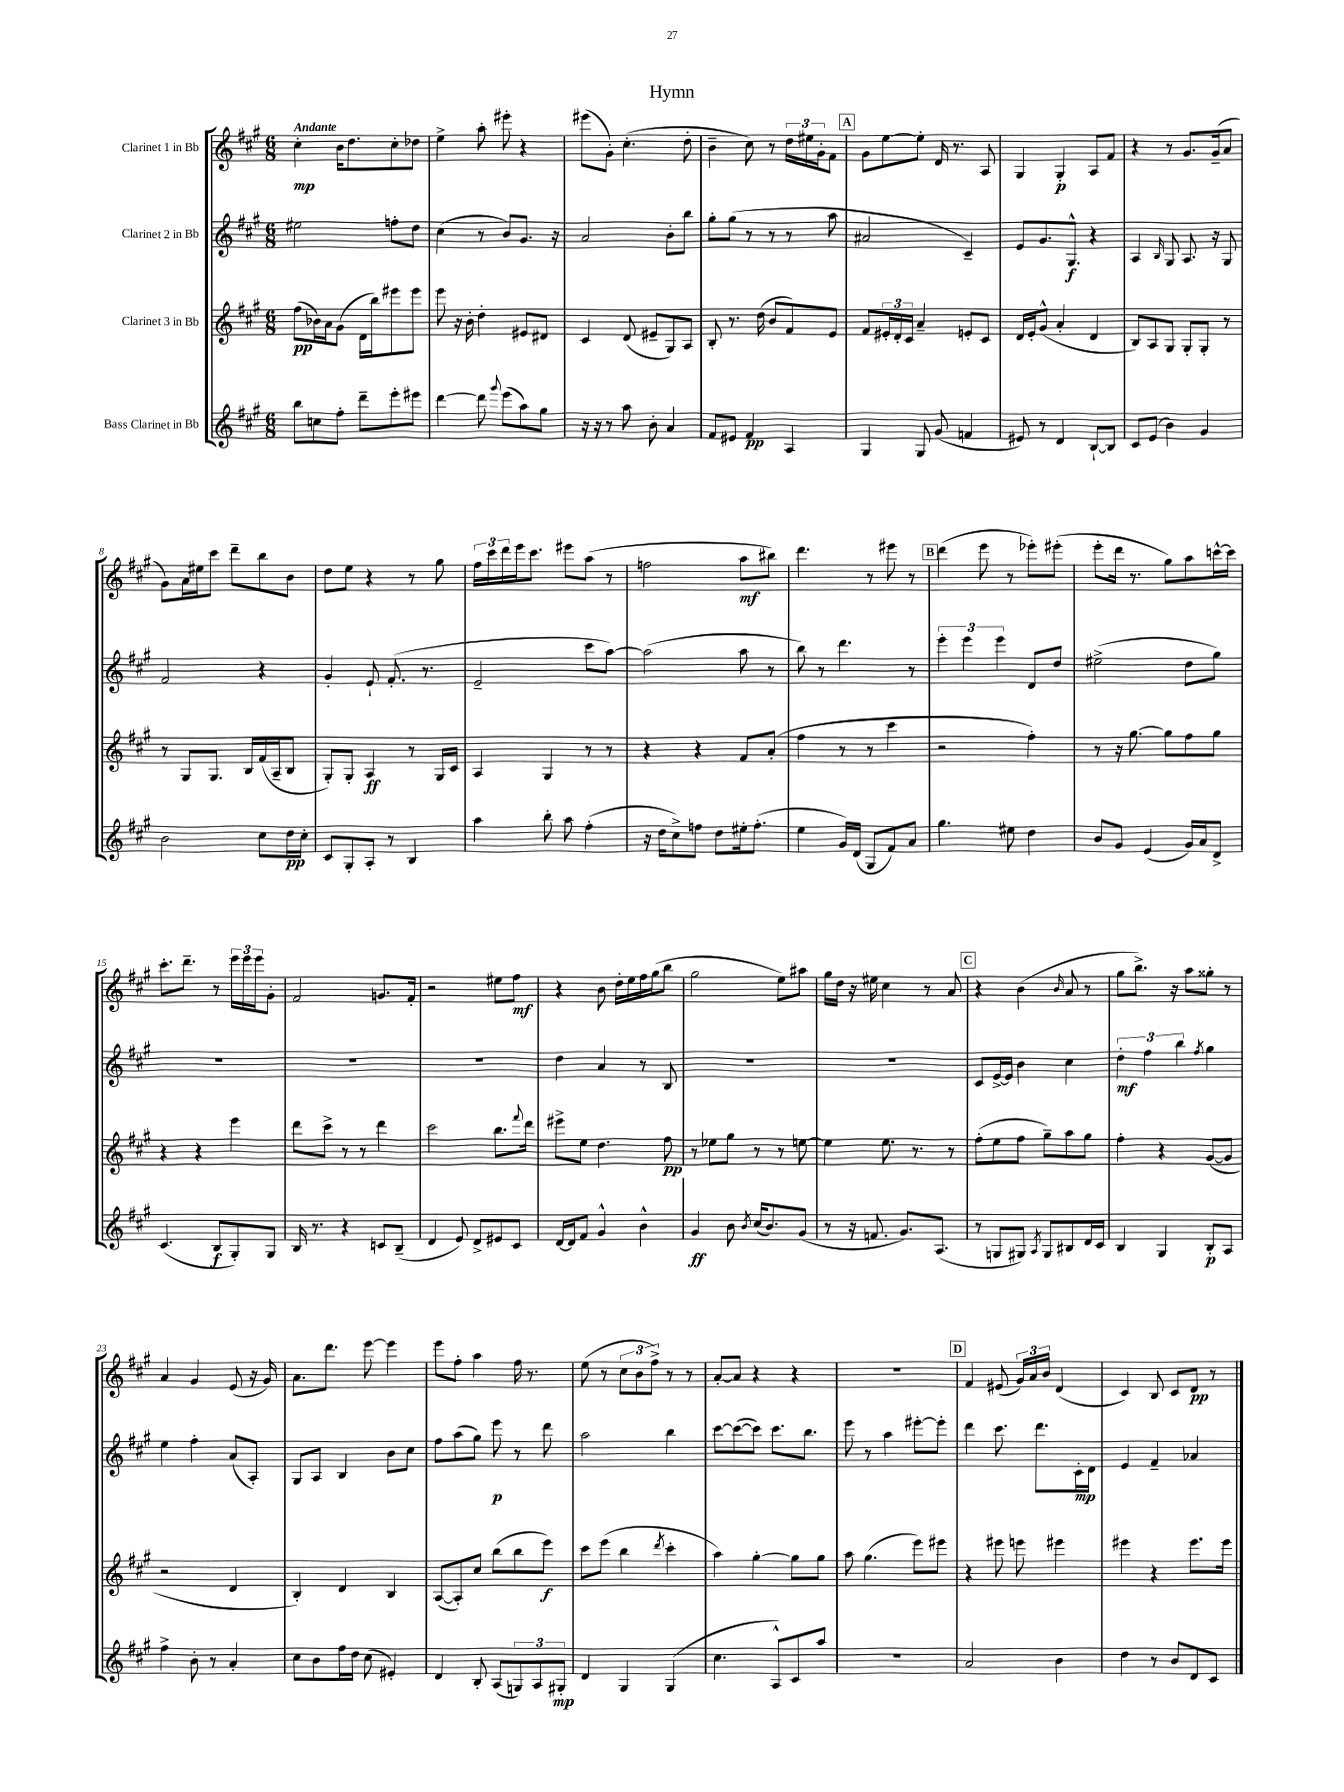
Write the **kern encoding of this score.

**kern	**kern	**kern	**kern
*staff4	*staff3	*staff2	*staff1
*clefG2	*clefG2	*clefG2	*clefG2
*k[f#c#g#]	*k[f#c#g#]	*k[f#c#g#]	*k[f#c#g#]
*M6/8	*M6/8	*M6/8	*M6/8
8bb	(8ff#	2ee#	4cc#'
8cc	16b-)	.	.
.	16a	.	.
8ff#'	(8g#	.	16b
.	.	.	8.dd
8ddd~	16d	.	.
.	16bb)	.	.
8eee'	8eee#	8ff'	8cc#'
8eee#	8eee#	8dd	8dd-
=	=	=	=
[4ddd	8eee	(4cc#	4ee^
.	16r	.	.
.	16b'	.	.
8ddd]	4dd'	8r	8aa'
8qqggg#	.	.	.
(8eee	.	8b)	8eee#'
8aa)	8e#	8.g#	4r
8gg#	8d#	.	.
.	.	16r	.
=	=	=	=
16r	4c#	2a	(8eee#
16r	.	.	.
8r	.	.	8g#')
8aa	(8d	.	(4.cc#'
8b'	8e#~	.	.
4a	8G#)	8b'	.
.	8A	8bb	8dd'
=	=	=	=
8f#	8B'	8gg#'	4b~
8e#	8.r	(8gg#	.
4f#	.	8r	8cc#)
.	(16dd	.	.
.	8b	8r	8r
4A	8f#)	8r	24dd
.	.	.	24ee#
.	.	.	24g#'
.	8e	8aa	8f#
=	=	=	=
4G#	8f#	2a#	8g#
.	24e#'	.	[8ee
.	24d'	.	.
.	24c#	.	.
8G#	4a~	.	8ee']
(8g#	.	.	16d
.	.	.	8.r
4f	8e'	4c#~)	.
.	8c#	.	8A
=	=	=	=
8e#)	16d	8e	4G#
.	16e'	.	.
8r	(8g#^^	8.g#	.
4d	4a'	.	4G#'
.	.	8.G#^^	.
[8B`	4d	4r	8A
8B]	.	.	8f#
=	=	=	=
8c#	8B)	4A	4r
(8e	8A	.	.
.	.	16qqB	.
4b)	8G#	8G#	8r
.	8G#'	8.A	8.g#
4g#	8G#'	.	.
.	.	16r	(16g#~
.	8r	8G#	8a
=	=	=	=
2b	8r	2f#	8g#)
.	8G#	.	16a
.	.	.	16ee#
.	8.G#	.	8ccc#
.	.	.	8ddd~
.	16B	.	.
8cc#	(16f#	4r	8bb
.	16A~	.	.
16dd	8B	.	8b
16cc#'	.	.	.
=	=	=	=
8c#	8G#')	4g#'	8dd
8G#'	8G#'	.	8ee
8A'	4A	8e`	4r
8r	.	(8.f#'	.
4B	8r	.	8r
.	.	8.r	.
.	16G#	.	8gg#
.	16c#	.	.
=	=	=	=
4aa	4A	2e~	24ff#
.	.	.	24ccc#
.	.	.	24ddd
.	.	.	16eee
.	.	.	8.ccc#
8bb'	4G#	.	.
8aa	.	.	8eee#
(4ff#'	8r	8ccc#	(8aa
.	8r	[8aa)	8r
=	=	=	=
16r	4r	(2aa]	2ff
16dd	.	.	.
8cc#^)	.	.	.
8ff	4r	.	.
8dd	.	.	.
16ee#'	8f#	8aa	8aa
(8.ff'	.	.	.
.	(8a'	8r	8bb#)
=	=	=	=
4ee	4ff#	8bb)	4.ddd
.	.	8r	.
16g#)	8r	4.ddd	.
(16d	.	.	.
8G#	8r	.	8r
8f#)	4ccc#	.	8eee#
8a	.	8r	8r
=	=	=	=
4.gg#	2r	6eee'	(4ddd
.	.	6eee	.
.	.	.	8eee
.	.	6eee	.
8ee#	.	.	8r
4dd	4ff#')	8d	8eee-')
.	.	8dd	(8eee#'
=	=	=	=
8b	8r	(2ee#^	8eee'
8g#	16r	.	16ddd
.	[8.gg#	.	8.r
(4e	.	.	.
.	8gg#]	.	8gg#)
16g#)	8ff#	8dd	8aa
16a	.	.	.
8d^	8gg#	8gg#)	[16ccc^^
.	.	.	16ccc]
=	=	=	=
(4.c#	4r	2.r	8.ccc#'
.	.	.	8.ddd~
.	4r	.	.
8B	.	.	8r
8G#')	4eee	.	24eee
.	.	.	24eee
.	.	.	24eee
8G#	.	.	8g#'
=	=	=	=
16B	8ddd	2.r	2f#
8.r	.	.	.
.	8ccc#^	.	.
4r	8r	.	.
.	8r	.	.
8c	4ddd	.	8.g
(8B~	.	.	.
.	.	.	16f#'
=	=	=	=
4d	2ccc#	2.r	2r
8e)	.	.	.
8d^	.	.	.
8e#	8.bb	.	8ee#
8c#	.	.	8ff#
.	8qqfff#	.	.
.	16ddd	.	.
=	=	=	=
[16d	8eee#^	4dd	4r
16d]	.	.	.
8f#	8ee	.	.
4g#^^	4.dd	4a	8b
.	.	.	16dd'
.	.	.	16ee
4b^^	.	8r	16ff#
.	.	.	(16gg#
.	8ff#	8B	8bb
=	=	=	=
4g#	8r	2.r	2gg#
.	8ee-	.	.
8b	8gg#	.	.
8qb	.	.	.
(16cc#	8r	.	.
8.b)	.	.	.
.	8r	.	8ee)
(8g#	[8ee	.	8aa#
=	=	=	=
8r	4ee]	2.r	16gg#
.	.	.	16dd
16r	.	.	16r
8.f	.	.	16ee#
.	8.ee	.	4cc#
8.g#)	.	.	.
.	8.r	.	.
.	.	.	8r
(8.A	.	.	.
.	8r	.	8a
=	=	=	=
8r	(8ff#'	8c#	4r
8G	8ee	[16e^	.
.	.	16e]	.
8G#)	8ff#	4b	(4b
8qA	.	.	.
8G#	8gg#~)	.	.
.	.	.	16qqb
8B#	8aa	4cc#	8a
16d	8gg#	.	8r
16c#	.	.	.
=	=	=	=
4B	4ff#'	6dd'	8gg#
.	.	.	8.bb^)
.	.	6ff#	.
4G#	4r	.	.
.	.	.	16r
.	.	6bb	.
.	.	.	8aa
.	.	8qff#	.
8B'	([8g#	4gg#	8gg##'
8A	8g#]	.	8r
=	=	=	=
4ff#^	2r	4ee	4a
8b'	.	4ff#'	4g#
8r	.	.	.
4a'	4d	(8a	(8e
.	.	8A')	16r
.	.	.	16g#)
=	=	=	=
8cc#	4B')	8G#	8.a
8b	.	8A	.
.	.	.	8.ddd
16ff#	4d	4B	.
16dd	.	.	.
(8cc#	.	.	[8eee
4e#')	4B	8b	4eee]
.	.	8cc#	.
=	=	=	=
4d	([8A	8ff#	8eee
.	8A'])	(8aa	8ff#'
8B'	8cc#	8gg#)	4aa
(8A	(8bb	8eee	.
12G)	8bb	8r	16ff#
.	.	.	8.r
12A	.	.	.
.	8eee)	8ddd	.
12G#'	.	.	.
=	=	=	=
4d	8ccc#	2aa	(8ee
.	(8eee	.	8r
4G#	4bb	.	12cc#
.	.	.	12b
.	.	.	12ff#^)
.	8qddd	.	.
(4G#	4ccc#'	4bb	8r
.	.	.	8r
=	=	=	=
4.cc#	4aa)	[8ccc#	[8a'
.	.	(8ccc#_	8a]
.	[4gg#'	8ccc#])	4r
8A^^)	.	8.ccc#	.
8c#	8gg#]	.	4r
.	.	8.bb	.
8aa	8gg#	.	.
=	=	=	=
2.r	8aa	8eee	2.r
.	(4.gg#	8r	.
.	.	4aa	.
.	8eee)	[8eee#'	.
.	8eee#	8eee#']	.
=	=	=	=
2a	4r	4ddd	4f#
.	8eee#	8.ccc#	(8e#
.	8eee	.	24g#)
.	.	.	24a
.	.	8.ddd	.
.	.	.	24b
4b	4eee#	.	(4d
.	.	16c#'	.
.	.	16d	.
=	=	=	=
4dd	4eee#	4e	4c#)
8r	4r	4f#~	8B
8b	.	.	8c#
8d	8.eee#	4a-	8d
8c#	.	.	8r
.	16eee#	.	.
==	==	==	==
*-	*-	*-	*-
